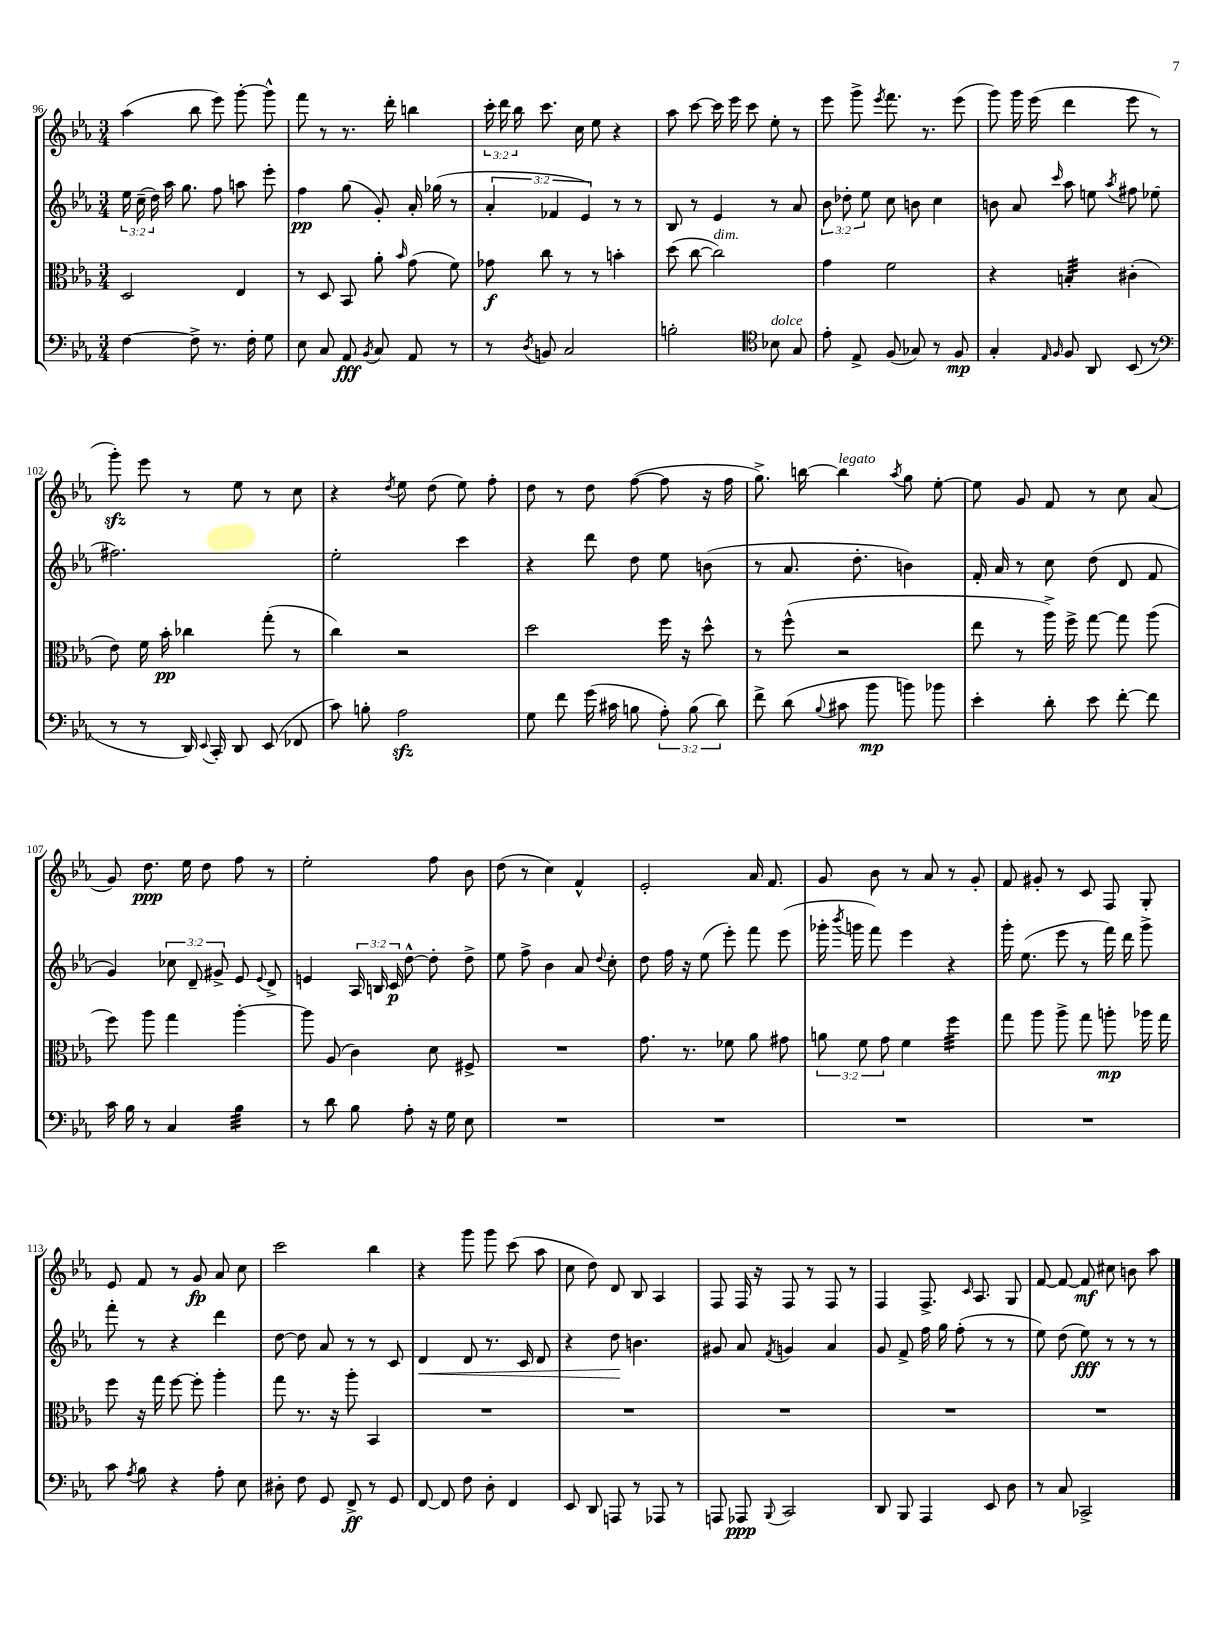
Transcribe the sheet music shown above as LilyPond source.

<<
\new StaffGroup <<
\new Staff = "s0" {
    \clef treble \key ees \major \numericTimeSignature \time 3/4 \override Staff.TupletNumber.text = #tuplet-number::calc-fraction-text
    \autoBeamOff aes''4( bes''8 ees'''8) g'''8~-. g'''8-^ |
    f'''8 r8 r8. d'''16-. b''4 |
    \tuplet 3/2 { c'''16-. d'''16 bes''16 } c'''8. c''16 ees''8 r4 |
    aes''8 c'''8~ c'''16 ees'''16 c'''8 ees''8-. r8 |
    ees'''8 g'''8-> \acciaccatura { ees'''8 } f'''8. r8. ees'''8( |
    g'''8) g'''16 ees'''16( d'''4 ees'''8 r8 |
    g'''8-.\sfz) ees'''8 r8 ees''8 r8 c''8 |
    r4 \acciaccatura { d''8 } ees''8 d''8( ees''8) f''8-. |
    d''8 r8 d''8 f''8~( f''8 r16 f''16 |
    g''8.->) b''16~ b''4^\markup { \italic "legato" } \acciaccatura { aes''8 } g''8 ees''8~-. |
    ees''8 g'8 f'8 r8 c''8 aes'8( |
    g'8) d''8.\ppp ees''16 d''8 f''8 r8 |
    ees''2-. f''8 bes'8 |
    d''8( r8 c''4) f'4-^ |
    ees'2-. aes'16 f'8. |
    g'8 bes'8 r8 aes'8 r8 g'8-. |
    f'8 gis'8-. r8 c'8 f8 g8-. |
    ees'8 f'8 r8 g'8\fp aes'8 c''8 |
    c'''2 bes''4 |
    r4 g'''8 g'''8 c'''8( aes''8 |
    c''8 d''8) d'8 bes8 aes4 |
    f8 f16 r16 f8 r8 f8 r8 |
    f4 f8.-> \grace { c'16 } aes8. g8 |
    f'8~ f'8~ f'8\mf cis''8 b'8 aes''8 \bar "|." |
}
\new Staff = "s1" {
    \clef treble \key ees \major \numericTimeSignature \time 3/4 \override Staff.TupletNumber.text = #tuplet-number::calc-fraction-text
    \autoBeamOff \tuplet 3/2 { ees''16 c''16--( d''16) } aes''16 g''8. f''8 a''8 ees'''8-. |
    f''4\pp g''8( g'8-.) aes'16-. ges''16( r8 |
    \tuplet 3/2 { aes'4-. fes'4 ees'4) } r8 r8 |
    bes8 r8 ees'4 r8 aes'8 |
    \tuplet 3/2 { bes'8 des''8-. ees''8 } c''8 b'8 c''4 |
    b'8 aes'8 \grace { c'''16 } aes''8 e''8 \acciaccatura { aes''8 } fis''8 ees''8( |
    fis''2.) |
    ees''2-. c'''4 |
    r4 d'''8 d''8 ees''8 b'8( |
    r8 aes'8. d''8.-. b'4) |
    f'16-. aes'16 r8 c''8 d''8( d'8 f'8 |
    g'4) \tuplet 3/2 { ces''8 d'8-- gis'8-> } ees'8 \appoggiatura { ees'8 } d'8-> |
    e'4 \tuplet 3/2 { aes16 b16 c'16\p } d''8~-^ d''8-. d''8-> |
    ees''8 f''8-> bes'4 aes'8 \appoggiatura { d''8 } c''8-. |
    d''8 f''16 r16 ees''8( ees'''8-.) f'''8 ees'''8( |
    ges'''16-. \acciaccatura { bes'''8 } g'''16 f'''8) ees'''4 r4 |
    g'''16-. ees''8.( ees'''8 r8 f'''16) d'''16 g'''8-> |
    f'''8-. r8 r4 d'''4 |
    d''8~ d''8 aes'8 r8 r8 c'8 |
    d'4\< d'8 r8. c'16 d'8 |
    r4 d''8\! b'4. |
    gis'8 aes'8 \acciaccatura { f'8 } g'4 aes'4 |
    g'8 f'8-> f''16 g''16 f''8-.( r8 r8 |
    ees''8) d''8( ees''8\fff) r8 r8 r8 \bar "|." |
}
\new Staff = "s2" {
    \clef alto \key ees \major \numericTimeSignature \time 3/4 \override Staff.TupletNumber.text = #tuplet-number::calc-fraction-text
    \autoBeamOff d2 ees4 |
    r8 d8 bes,8 aes'8-. \grace { bes'16 } g'8( f'8) |
    ges'8\f c''8 r8 r8 b'4-. |
    d''8( c''8~ c''2^\markup { \italic "dim." }) |
    g'4 f'2 |
    r4 b4:32-. cis'4-.( |
    ees'8) f'16 bes'16-.\pp ces''4 g''8-.( r8 |
    c''4) r2 |
    d''2 f''16 r16 d''8-^ |
    r8 f''8-^( r2 |
    ees''8 r8 aes''16->) f''16-> g''8~ g''8 aes''8( |
    f''8) aes''8 g''4 aes''4~-. |
    aes''8 aes8( c'4) d'8 fis8-> |
    R2. |
    g'8. r8. fes'8 aes'8 gis'8 |
    \tuplet 3/2 { a'8 f'8 g'8 } f'4 f''4:32 |
    g''8 aes''8 aes''8-> g''8 a''8-.\mp aes''16 g''16 |
    f''8 r16 g''16 f''8~ f''8-. aes''4-. |
    g''8 r8. r16 aes''8-. bes,4 |
    R2. |
    R2. |
    R2. |
    R2. |
    R2. \bar "|." |
}
\new Staff = "s3" {
    \clef bass \key ees \major \numericTimeSignature \time 3/4 \override Staff.TupletNumber.text = #tuplet-number::calc-fraction-text
    \autoBeamOff f4~ f8-> r8. f16-. g8 |
    ees8 c8 aes,8\fff \acciaccatura { bes,8 } c8 aes,8 r8 |
    r8 \acciaccatura { d8 } b,8 c2 |
    b2-. \clef tenor bes8^\markup { \italic "dolce" } g8 |
    ees'8-. ees8-> f8( ges8) r8 f8\mp |
    g4-. \grace { ees16 f16 } f8 aes,8 bes,8( r8 |
    \clef bass r8 r8 d,16) \appoggiatura { ees,8 } c,16-. d,8 ees,8( fes,8 |
    c'8) b8-. aes2\sfz |
    g8 f'8 g'16( cis'16 b8 \tuplet 3/2 { aes8-.) b8( d'8) } |
    f'8-> d'8( \appoggiatura { bes8 } cis'8 bes'8\mp b'8) bes'8 |
    ees'4-. d'8-. ees'8 f'8~-. f'8 |
    c'16 bes16 r8 c4 bes4:32 |
    r8 d'8 bes8 aes8-. r16 g16 ees8 |
    R2. |
    R2. |
    R2. |
    R2. |
    c'8 \acciaccatura { aes8 } bes8 r4 aes8-. ees8 |
    dis8-. f8 g,8 f,8->\ff r8 g,8 |
    f,8~ f,8 f8 d8-. f,4 |
    ees,8 d,8 a,,8 r8 aes,,8 r8 |
    a,,8 aes,,8\ppp \appoggiatura { bes,,8 } c,2 |
    d,8 bes,,8 aes,,4 ees,8 d8 |
    r8 c8 ces,2-> \bar "|." |
}
>>
>>
\layout { \context { \Score currentBarNumber = #96 } }
